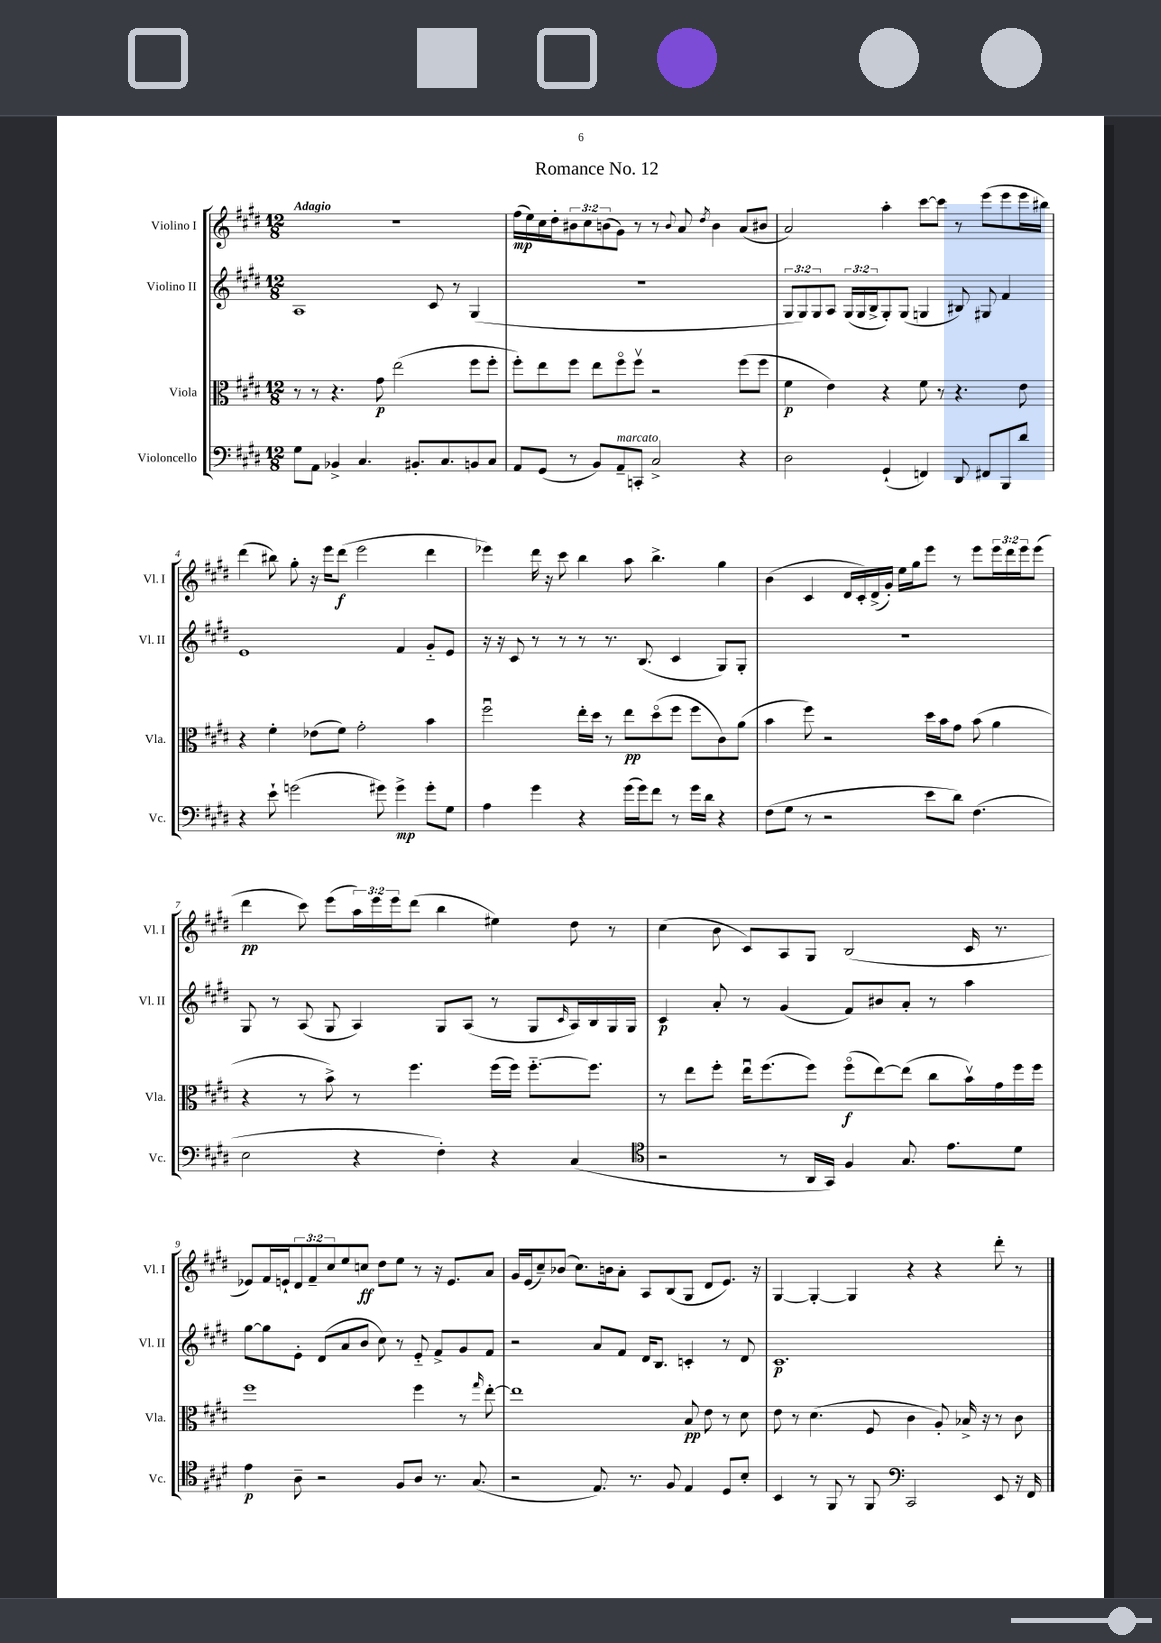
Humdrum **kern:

**kern	**dynam	**kern	**dynam	**kern	**dynam	**kern	**dynam
*part4	*part4	*part3	*part3	*part2	*part2	*part1	*part1
*staff4	*staff4	*staff3	*staff3	*staff2	*staff2	*staff1	*staff1
*I"Violoncello	*	*I"Viola	*	*I"Violino II	*	*I"Violino I	*
*I'Vc.	*	*I'Vla.	*	*I'Vl. II	*	*I'Vl. I	*
*clefF4	*	*clefC3	*	*clefG2	*	*clefG2	*
*k[f#c#g#d#]	*	*k[f#c#g#d#]	*	*k[f#c#g#d#]	*	*k[f#c#g#d#]	*
*M12/8	*	*M12/8	*	*M12/8	*	*M12/8	*
=1	=1	=1	=1	=1	=1	=1	=1
!	!	!	!	!	!	!LO:TX:a:B:t=Adagio	!
8G#\L	.	8r	.	1A	.	1.r	.
8AA\J	.	8r	.	.	.	.	.
4BB-X^/	.	4.r	.	.	.	.	.
4.C#/	.	.	.	.	.	.	.
.	.	8g#\	p	.	.	.	.
.	.	(2ee\	.	.	.	.	.
8.BB#X'/L	.	.	.	.	.	.	.
.	.	.	.	8c#/	.	.	.
8.C#/	.	.	.	.	.	.	.
.	.	.	.	8r	.	.	.
8BBn/	.	8ff#\L	.	(4G#/	.	.	.
8C#/J	.	8ff#'\J	.	.	.	.	.
=2	=2	=2	=2	=2	=2	=2	=2
8AA/L	.	8ff#'\L)	.	1.r	.	(16ff#\LL	mp
.	.	.	.	.	.	16ee\)	.
(8GG#/J	.	8ee\	.	.	.	16cc#\	.
.	.	.	.	.	.	16dd#'\J	.
8r	.	8ff#\J	.	.	.	12b#X\	.
.	.	.	.	.	.	12cc#\	.
8BB/L)	.	8ee\L	.	.	.	.	.
.	.	.	.	.	.	(12bn\	.
!LO:TX:a:i:t=marcato	!	!	!	!	!	!	!
8AA~/	.	8ff#\	.	.	.	8g#\J)	.
8CCn'/J	.	8ff#v\J	.	.	.	8r	.
2C#^/	.	2r	.	.	.	8r	.
.	.	.	.	.	.	8qqb/	.
.	.	.	.	.	.	8a/	.
.	.	.	.	.	.	8qdd#/	.
.	.	.	.	.	.	4b\	.
4r	.	(8ff#\L	.	.	.	(8a/L	.
.	.	8ff#\J	.	.	.	8b#X/J	.
=3	=3	=3	=3	=3	=3	=3	=3
2D#\	.	4f#\	p	12G#/L	.	2a/)	.
.	.	.	.	12G#/)	.	.	.
.	.	.	.	12G#/	.	.	.
.	.	4e\)	.	8A/J	.	.	.
.	.	.	.	(24G#/LL	.	.	.
.	.	.	.	24G#/	.	.	.
.	.	.	.	24B^/J	.	.	.
(4GG#`/	.	4r	.	8G#'/)	.	4aa'\	.
.	.	.	.	(8G#/J	.	.	.
4FFn/)	.	8f#\	.	4Gn/	.	[8ccc#\L	.
.	.	8r	.	.	.	8ccc#\J]	.
8DD#/	.	4.r	.	8B#X/)	.	8r	.
8FF#X/L	.	.	.	8G#X/	.	(8eee\L	.
8BBB/	.	.	.	4f#/	.	8eee\	.
8d#/J	.	8e\	.	.	.	16eee\L	.
.	.	.	.	.	.	16bb#X\JJ)	.
!!LO:LB:g=z
=4	=4	=4	=4	=4	=4	=4	=4
4r	.	4r	.	1e	.	(4ddd#\	.
8e`\	.	4f#'\	.	.	.	8bb#X\)	.
(2gn\	.	.	.	.	.	8gg#'\	.
.	.	(8e-X\L	.	.	.	16r	.
.	.	.	.	.	.	16eee\KL	.
.	.	8f#\J)	.	.	.	(8ddd#\J	f
.	.	2g#'\	.	.	.	2eee\	.
8g#X\)	.	.	.	.	.	.	.
4g#^\	mp	.	.	4f#/	.	.	.
8g#'\L	.	4b\	.	8g#/L	.	4ddd#\	.
8G#\J	.	.	.	8e/J	.	.	.
=5	=5	=5	=5	=5	=5	=5	=5
4A\	.	2ff#u\	.	16r	.	4eee-X\)	.
.	.	.	.	16r	.	.	.
.	.	.	.	8c#/	.	.	.
4g#\	.	.	.	8r	.	16ddd#\	.
.	.	.	.	.	.	16r	.
.	.	.	.	8r	.	8ccc#\	.
4r	.	16ee'\LL	.	8r	.	4bb\	.
.	.	16dd#\JJ	.	.	.	.	.
.	.	8r	.	8.r	.	.	.
(16g#\LL	.	8ee\L	pp	.	.	8aa\	.
16g#\J)	.	.	.	(8.B/	.	.	.
8f#\J	.	(8dd#\	.	.	.	4.bb^\	.
8r	.	8ff#\J	.	4c#/	.	.	.
16g#\LL	.	8ff#\L	.	.	.	.	.
16d#\JJ	.	.	.	.	.	.	.
4r	.	8c#\)	.	8G#/L)	.	4gg#\	.
.	.	(8a\J	.	8G#'/J	.	.	.
=6	=6	=6	=6	=6	=6	=6	=6
(8F#\L	.	4b\	.	1.r	.	(4b\	.
8G#\J	.	.	.	.	.	.	.
8r	.	8ff#\)	.	.	.	4c#/	.
2r	.	2r	.	.	.	.	.
.	.	.	.	.	.	16d#/LL	.
.	.	.	.	.	.	16c#'/)	.
.	.	.	.	.	.	(16d#^/	.
.	.	.	.	.	.	16g#'/JJ)	.
.	.	.	.	.	.	16ee\LL	.
.	.	.	.	.	.	16gg#\J	.
8e\L	.	16dd#\LL	.	.	.	8eee\J	.
.	.	16b\J	.	.	.	.	.
8d#\J)	.	8g#\J	.	.	.	8r	.
(4.F#\	.	(8b\	.	.	.	8eee\L	.
.	.	4a\	.	.	.	24eee\L	.
.	.	.	.	.	.	24ddd#\	.
.	.	.	.	.	.	24eee\J	.
.	.	.	.	.	.	(8eee\J	.
!!LO:LB:g=z
=7	=7	=7	=7	=7	=7	=7	=7
2E\	.	4r	.	8G#/	.	4ddd#\	pp
.	.	.	.	8r	.	.	.
.	.	8r	.	(8A/	.	8ccc#\)	.
.	.	8b^\)	.	8G#/	.	(8eee\L	.
4r	.	8r	.	4A/)	.	24aa\L)	.
.	.	.	.	.	.	24eee\	.
.	.	.	.	.	.	24eee\J	.
.	.	4.ff#\	.	.	.	(8ddd#\J	.
4F#'\)	.	.	.	8G#/L	.	4bb\	.
.	.	.	.	(8A/J	.	.	.
4r	.	(16ff#\LL	.	8r	.	4ee#X\)	.
.	.	16ff#\JJ)	.	.	.	.	.
.	.	[8.ff#\L	.	8G#/L	.	.	.
.	.	.	.	16qqc#/	.	.	.
(4C#/	.	.	.	16A/L)	.	8dd#\	.
.	.	8.ff#\J]	.	16B/	.	.	.
.	.	.	.	16G#/	.	8r	.
.	.	.	.	16G#/JJ	.	.	.
=8	=8	=8	=8	=8	=8	=8	=8
*clefC4	*	*	*	*	*	*	*
2r	.	8r	.	4c#/	p	(4cc#\	.
.	.	8ee\L	.	.	.	.	.
.	.	8ff#'\J	.	8a'/	.	8b\	.
.	.	16eeu\KL	.	8r	.	8c#/L)	.
.	.	(8.ff#\	.	.	.	.	.
8r	.	.	.	(4g#/	.	8A/	.
16AA/LL	.	8ff#\J)	.	.	.	8G#/J	.
16GG#/JJ)	.	.	.	.	.	.	.
4F#/	.	(8ff#\L	f	8f#/L)	.	(2B/	.
.	.	[8ee\)	.	8b#X/	.	.	.
8.G#/	.	(8ee\J]	.	8a'/J	.	.	.
.	.	8cc#\L	.	8r	.	.	.
8.e\L	.	.	.	.	.	.	.
.	.	16bv\L)	.	4aa\	.	16c#/	.
.	.	16g#\	.	.	.	8.r	.
8d#\J	.	16ff#\	.	.	.	.	.
.	.	16ff#\JJ	.	.	.	.	.
!!LO:LB:g=z
=9	=9	=9	=9	=9	=9	=9	=9
4e\	p	1ff#	.	[8gg#\L	.	8e-X/L)	.
.	.	.	.	8gg#\]	.	16f#/L	.
.	.	.	.	.	.	16en`/J	.
8A~\	.	.	.	8e'\J	.	12d#/	.
.	.	.	.	.	.	12f#~/	.
2r	.	.	.	(8d#/L	.	.	.
.	.	.	.	.	.	12cc#/	.
.	.	.	.	8a/	.	8ee/	.
.	.	.	.	8b/J	.	8ccn/J	ff
.	.	.	.	8cc#\)	.	8dd#\L	.
8F#/L	.	.	.	8r	.	8ee\J	.
8A/J	.	4ff#\	.	8e/	.	8r	.
8.r	.	.	.	8f#^/L	.	16r	.
.	.	.	.	.	.	8.e/L	.
.	.	8r	.	8g#/	.	.	.
(8.G#/	.	.	.	.	.	.	.
.	.	16qqgg#/	.	.	.	.	.
.	.	[8ee'\	.	8f#/J	.	8a/J	.
=10	=10	=10	=10	=10	=10	=10	=10
2r	.	1ee]	.	2r	.	16g#/LL	.
.	.	.	.	.	.	(16e/J	.
.	.	.	.	.	.	8cc#~/)	.
.	.	.	.	.	.	(8b-X/J	.
.	.	.	.	.	.	8.cc#\L)	.
8.E/)	.	.	.	8a/L	.	.	.
.	.	.	.	.	.	16bn\k	.
.	.	.	.	8f#/J	.	8a'\J	.
8.r	.	.	.	.	.	.	.
.	.	.	.	16d#/KL	.	8A/L	.
.	.	.	.	8.B/J	.	.	.
8F#/	.	.	.	.	.	(8B/	.
4E/	.	8B/	pp	4cn'/	.	8G#/J	.
.	.	8e\	.	.	.	8d#/L	.
8D#/L	.	8r	.	8r	.	8.e/J)	.
8B'/J	.	8d#\	.	8d#/	.	.	.
.	.	.	.	.	.	16r	.
=11	=11	=11	=11	=11	=11	=11	=11
4BB/	.	8e\	.	1.c#	p	[4G#/	.
.	.	8r	.	.	.	.	.
8r	.	(4.d#\	.	.	.	4G#'/_	.
8FF#/	.	.	.	.	.	.	.
8r	.	.	.	.	.	4G#/]	.
8FF#/	.	8F#/	.	.	.	.	.
*clefF4	*	*	*	*	*	*	*
2CC#/	.	4c#\	.	.	.	4r	.
.	.	8A'/)	.	.	.	4r	.
.	.	16B-X^/	.	.	.	.	.
.	.	16r	.	.	.	.	.
8EE/	.	8r	.	.	.	8ddd#'\	.
16r	.	8c#\	.	.	.	8r	.
16FF#/	.	.	.	.	.	.	.
==	==	==	==	==	==	==	==
*-	*-	*-	*-	*-	*-	*-	*-
